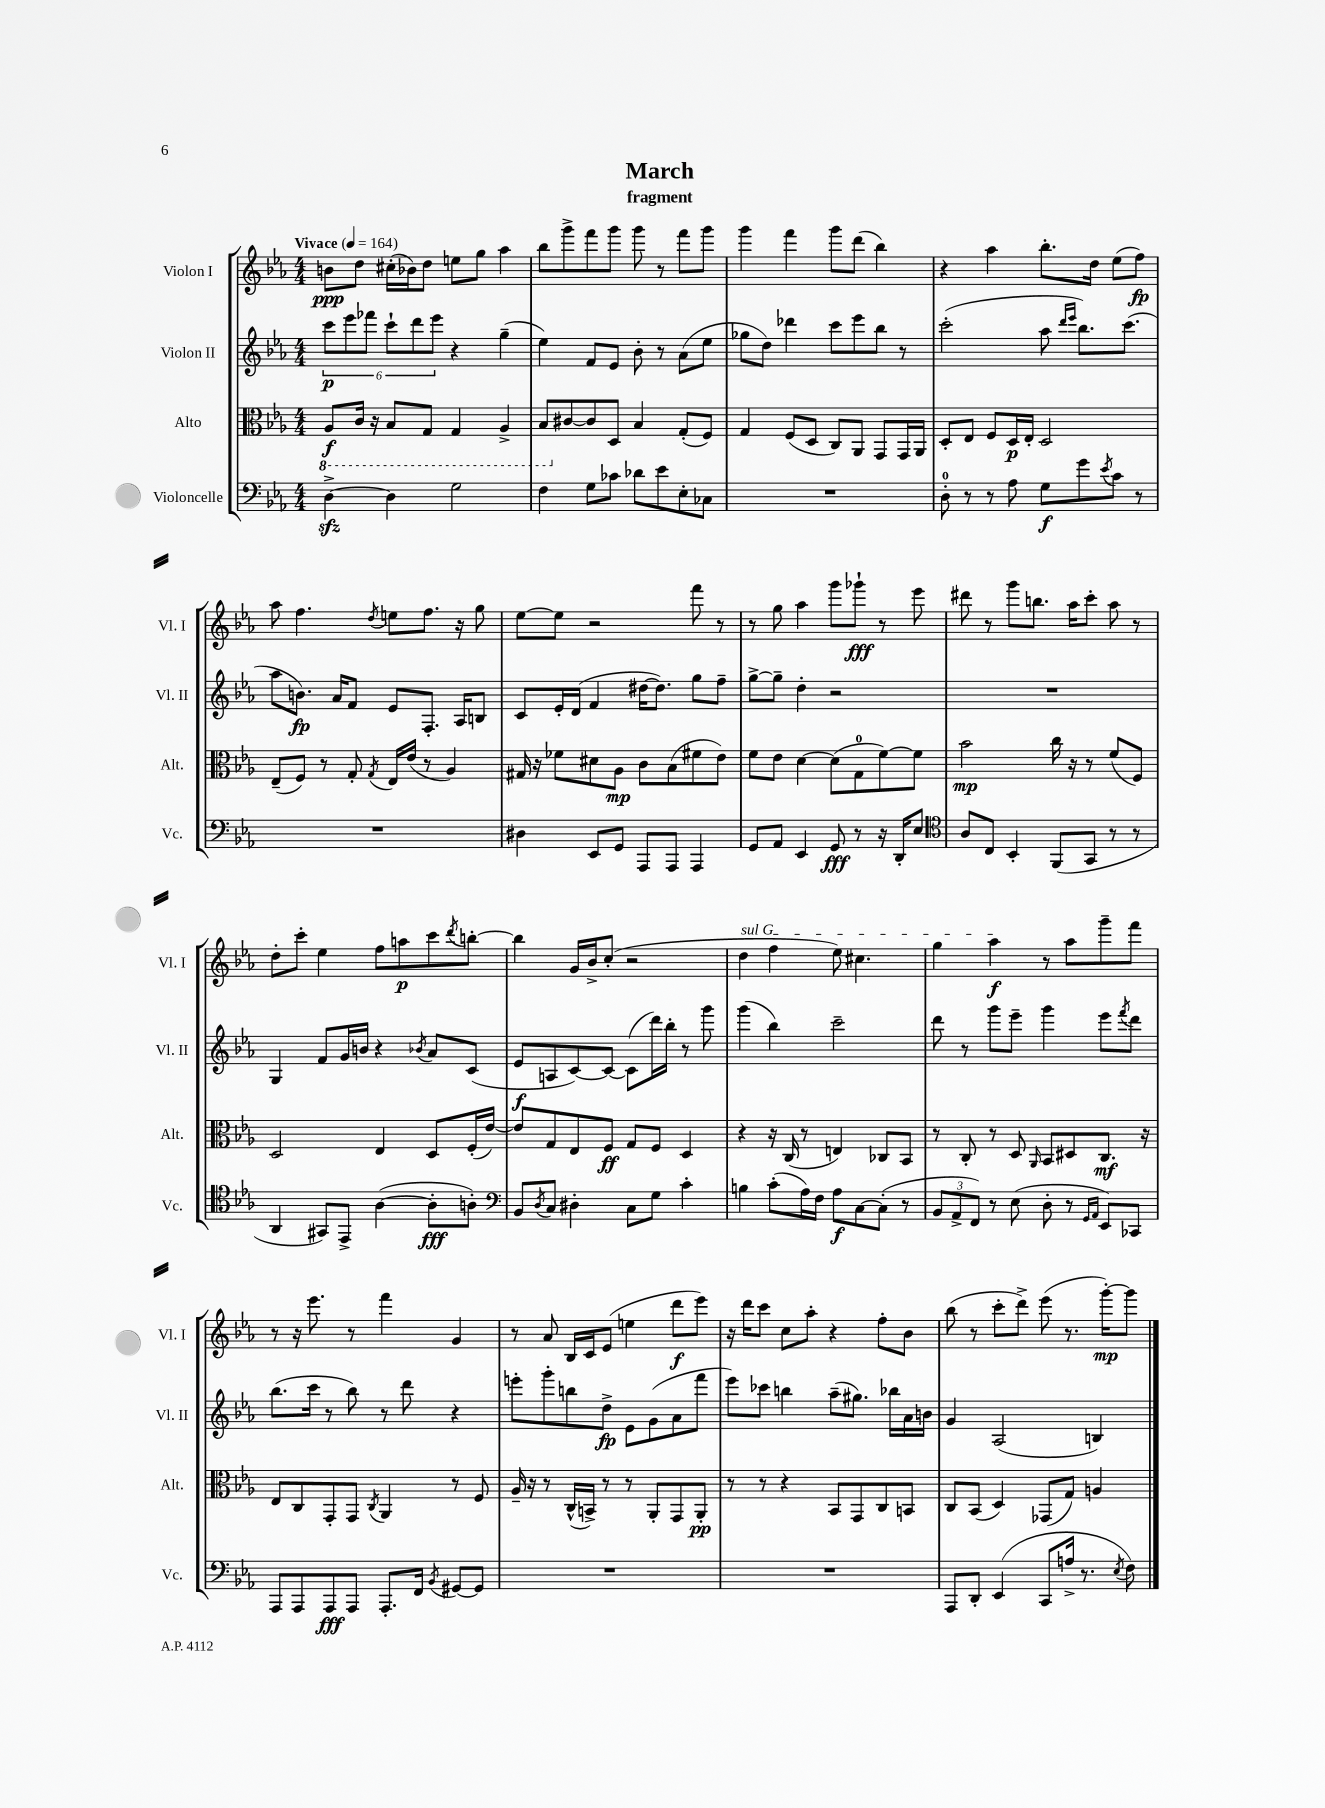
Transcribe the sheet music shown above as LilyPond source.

\header { title = "March" subtitle = "fragment" }
<<
\new StaffGroup <<
\new Staff = "s0" \with { instrumentName = "Violon I" shortInstrumentName = "Vl. I" } {
    \clef treble \key ees \major \numericTimeSignature \time 4/4 \tempo "Vivace" 4 = 164
    b'8\ppp d''8 cis''16-.( bes'16) d''8 e''8 g''8 aes''4 |
    bes''8 g'''8-> f'''8 g'''8 g'''8 r8 f'''8 g'''8 |
    g'''4 f'''4 g'''8 d'''8( bes''4) |
    r4 aes''4 bes''8.-. d''16 ees''8( f''8\fp) |
    aes''8 f''4. \acciaccatura { d''8 } e''8 f''8. r16 g''8 |
    ees''8~ ees''8 r2 f'''8 r8 |
    r8 g''8 aes''4 g'''8 ges'''8-!\fff r8 ees'''8 |
    dis'''8 r8 g'''8 b''8. aes''16 c'''8-. aes''8 r8 |
    d''8-. c'''8-. ees''4 f''8 a''8\p c'''8 \acciaccatura { d'''8 } b''8~-. |
    b''4 g'16 bes'16-> c''8-.( r2 |
    \once \override TextSpanner.bound-details.left.text = \markup { \italic "sul G" } d''4\startTextSpan f''4 ees''8) cis''4. |
    g''4 aes''4\f\stopTextSpan r8 aes''8 g'''8-- f'''8 |
    r8 r16 ees'''8. r8 f'''4 g'4 |
    r8 aes'8 bes16 c'16 ees'8( e''4 d'''8\f ees'''8) |
    r16 d'''16 c'''8 c''8 aes''8-. r4 f''8-. bes'8 |
    bes''8( r8 c'''8-. d'''8->) ees'''8( r8. g'''16~-.\mp) g'''8 \bar "|." |
}
\new Staff = "s1" \with { instrumentName = "Violon II" shortInstrumentName = "Vl. II" } {
    \clef treble \key ees \major \numericTimeSignature \time 4/4
    \tuplet 6/4 { c'''8\p ees'''8 fes'''8 c'''8-! d'''8 ees'''8 } r4 g''4--( |
    ees''4) f'8 ees'8 bes'8-. r8 aes'8( ees''8 |
    ges''8 d''8) des'''4 c'''8 ees'''8 bes''8 r8 |
    c'''2-.( aes''8 \grace { d'''16 ees'''16 } bes''8.) c'''8.( |
    aes''8 b'8.\fp) aes'16 f'8 ees'8 f8.-. aes16 b8 |
    c'8 ees'16-. d'16( f'4 dis''16~ dis''8.) g''8 f''8-- |
    g''8~-> g''8-- d''4-. r2 |
    R1 |
    g4 f'8 g'16 b'16 r4 \acciaccatura { bes'8 } aes'8 c'8( |
    ees'8\f a8 c'8~) c'8~ c'8( d'''16) bes''16-. r8 g'''8 |
    g'''4( bes''4) c'''2-- |
    d'''8 r8 g'''8 ees'''8-- g'''4 ees'''8 \acciaccatura { f'''8 } d'''8 |
    bes''8.( c'''16 r8 bes''8) r8 d'''8 r4 |
    e'''8-. g'''8-. b''8 d''8->\fp ees'8 g'8( aes'8 f'''8 |
    ees'''8) ces'''8 b''4 aes''8--( gis''8.) bes''16 aes'16 b'16 |
    g'4 aes2( b4) \bar "|." |
}
\new Staff = "s2" \with { instrumentName = "Alto" shortInstrumentName = "Alt." } {
    \clef alto \key ees \major \numericTimeSignature \time 4/4
    \ottava #-1 aes,8\f c16 r16 bes,8 g,8 g,4 aes,4-> |
    bes,8 \ottava #0 cis'8~ cis'8 d8 bes4 g8-.( f8) |
    g4 f8( d8 c8) aes,8 g,8 g,16 aes,16 |
    d8-. ees8 f8 d16\p ees16-. d2 |
    ees8--( f8) r8 g8-. \acciaccatura { g8 } ees16 ees'16( r8 aes4) |
    gis16 r16 fes'8 dis'8 aes8\mp c'8 bes8( fis'8 ees'8) |
    f'8 ees'8 d'4~ d'8( g8-0 f'8~) f'8 |
    bes'2\mp c''16 r16 r8 f'8( f8) |
    d2 ees4 d8 f16-.( ees'16~) |
    ees'8 g8 ees8 f8\ff g8 f8 d4 |
    r4 r16 c16( r8 e4) ces8 bes,8 |
    r8 c8-. r8 d8 \grace { aes,16 } bes,8 dis8 c8.\mf r16 |
    ees8 c8 g,8-. g,8 \acciaccatura { c8 } aes,4 r8 f8 |
    aes16-- r16 r8 c16-^( b,16->) r8 r8 aes,8-. g,8 aes,8-.\pp |
    r8 r8 r4 bes,8 g,8 c8 b,8 |
    c8 bes,8( d4) ges,8( g8) a4 \bar "|." |
}
\new Staff = "s3" \with { instrumentName = "Violoncelle" shortInstrumentName = "Vc." } {
    \clef bass \key ees \major \numericTimeSignature \time 4/4
    d4~->\sfz d4 g2 |
    f4 g8 ces'8 des'8 ees'8 ees8-. ces8 |
    R1 |
    d8-0-. r8 r8 aes8 g8\f g'8 \acciaccatura { ees'8 } c'8 r8 |
    R1 |
    dis4 ees,8 g,8 aes,,8 aes,,8 aes,,4 |
    g,8 aes,8 ees,4 g,8\fff r8 r16 d,16-. ees8 |
    \clef tenor aes8 c8 bes,4-. f,8( g,8 r8 r8 |
    aes,4 gis,8) ees,8-> aes4~( aes8-.\fff a8-.) |
    \clef bass bes,8 \acciaccatura { d8 } c8 dis4-. c8 g8 c'4-. |
    b4 c'8-.( aes16) f16 aes8\f c8~ c8-.( r8 |
    \tuplet 3/2 { bes,8 aes,8-> f,8) } r8 ees8( d8-. r8 \grace { g,16 aes,16 } ees,8) ces,8 |
    aes,,8 aes,,8 aes,,8\fff aes,,8 aes,,8.-. f,16 \acciaccatura { bes,8 } gis,8~ gis,8 |
    R1 |
    R1 |
    aes,,8 d,8-. ees,4( c,8 a16-> r8. \acciaccatura { ees8 } f8) \bar "|." |
}
>>
>>
\layout { \context { \Score \remove "Bar_number_engraver" } }
